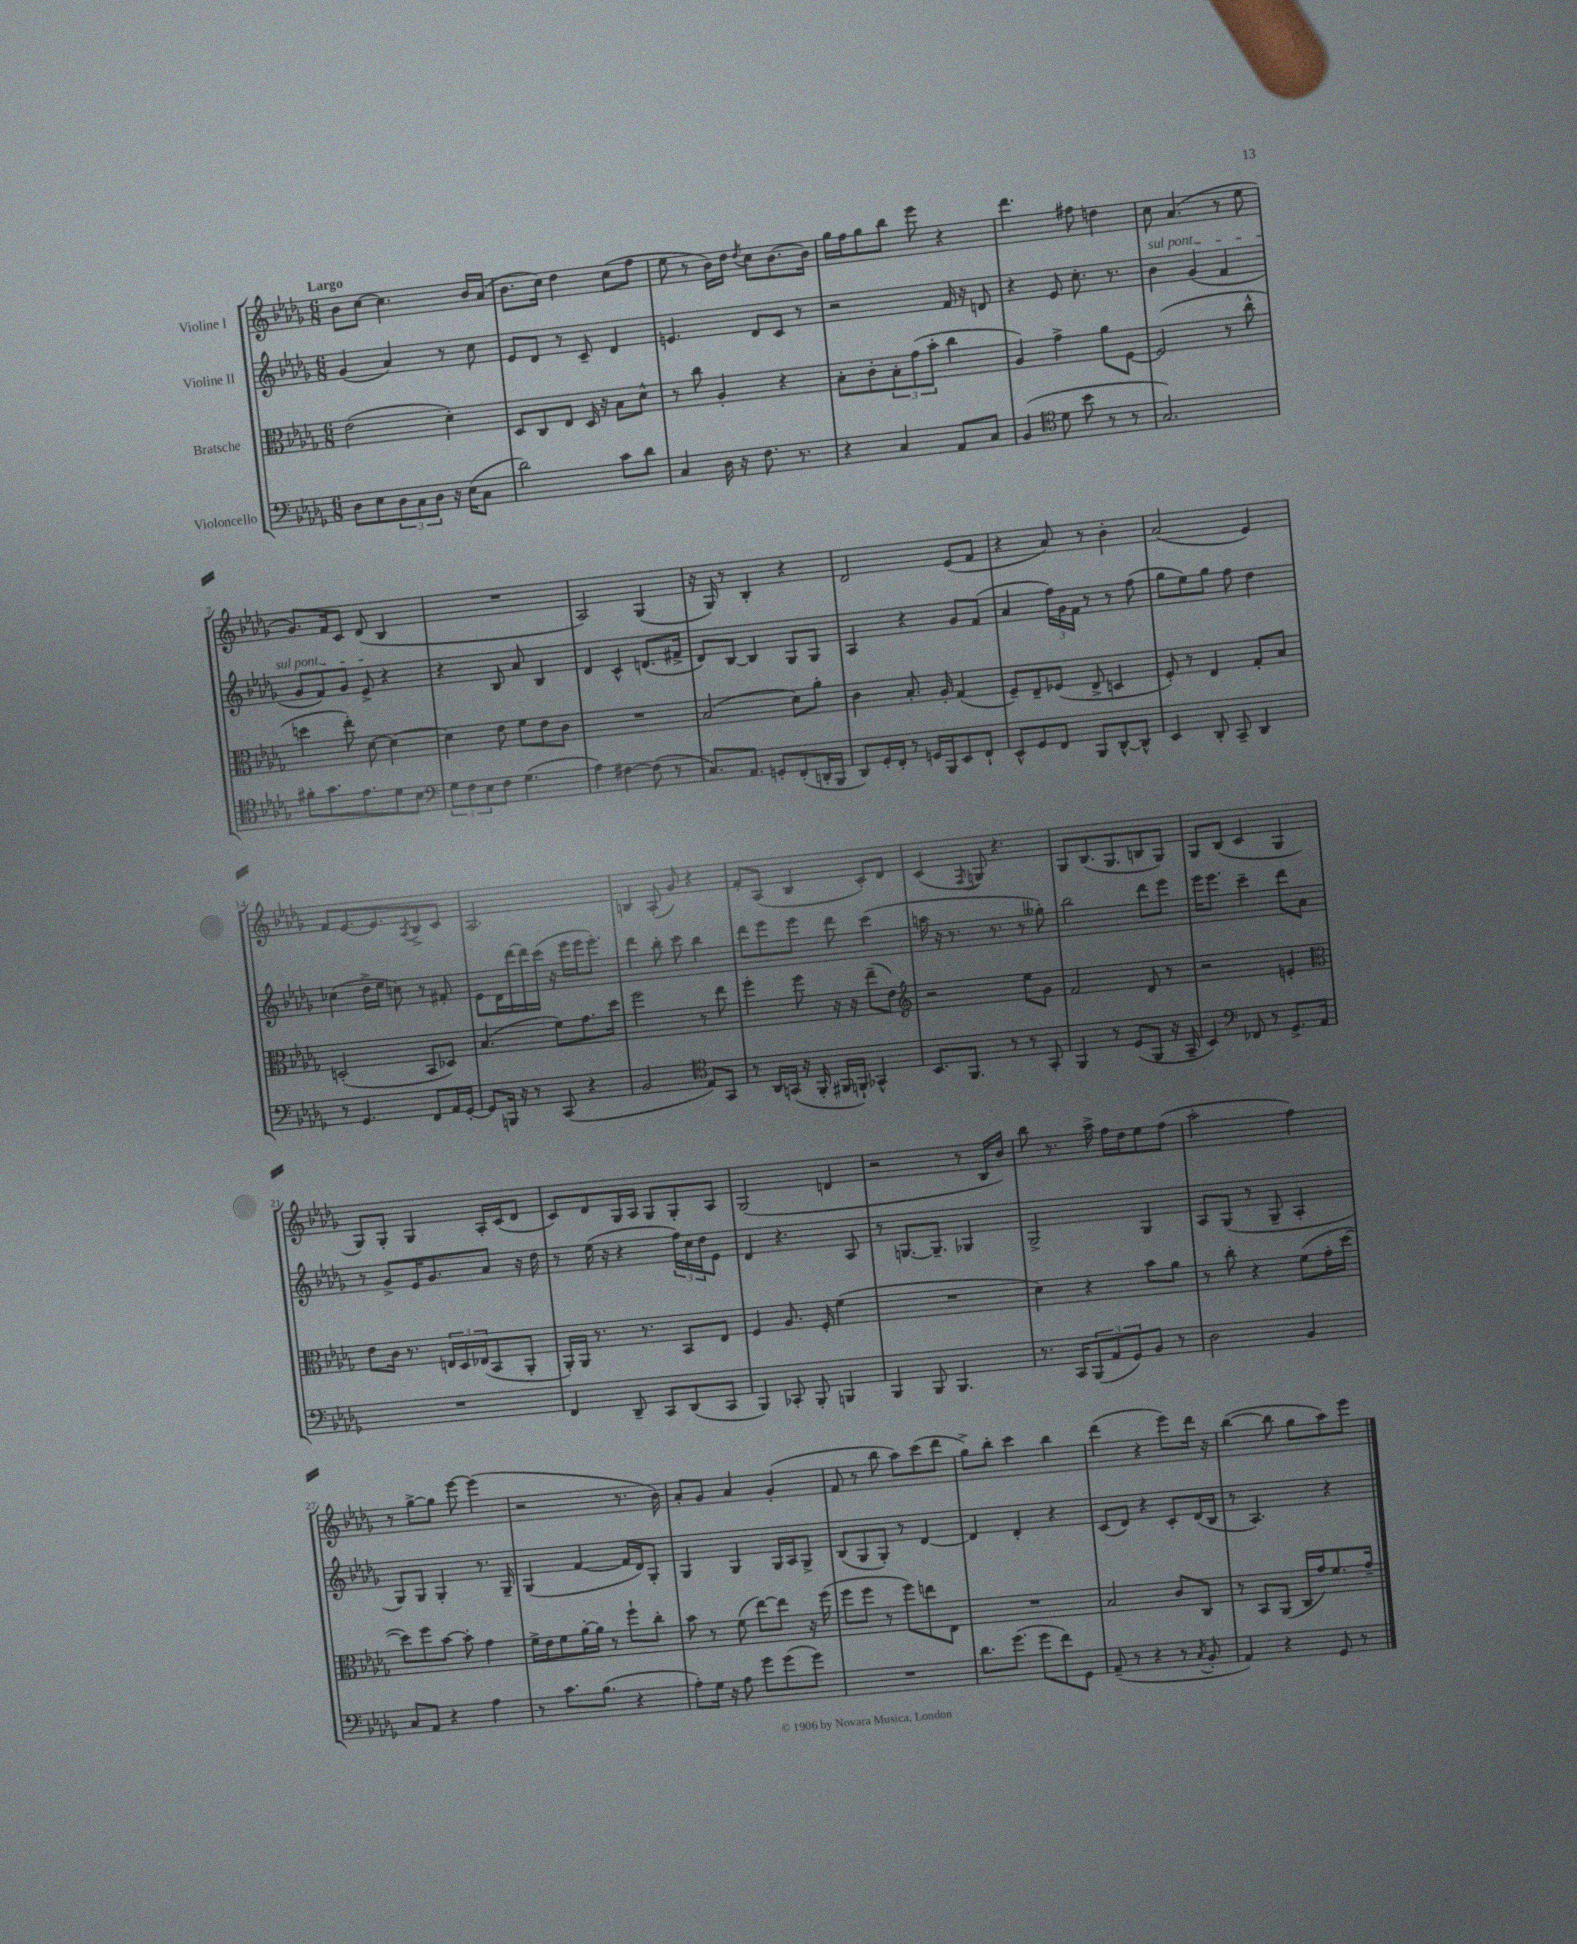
<<
\new StaffGroup <<
\new Staff = "s0" \with { instrumentName = "Violine I" } {
    \clef treble \key des \major \numericTimeSignature \time 6/8 \tempo "Largo"
    bes'8 c''8~ c''4. bes'16 aes'16( |
    bes'8. c''16) des''4 c''8( f''8 |
    ees''8 r8 bes'16) des''16 \acciaccatura { des''8 } c''8 bes'8.~ bes'16 |
    ges''16 f''16 ges''8 bes''8 ees'''8 r4 |
    des'''4. fis''8 d''4 |
    c''8 aes'4.( r8 ees''8 |
    ges'8.) f'16 c'8 des'8( bes4 |
    R2. |
    aes2) ges4( |
    r16 ges16) r8 bes4-. r4 |
    des'2 ees'8( f'8 |
    r4 aes'8) r8 bes'4-. |
    aes'2( ees'4) |
    f'8 ees'8.~ ees'8. \acciaccatura { aes8 } bes8-> c'8 |
    aes2. |
    b4 aes8-.( ges'8) r4 |
    f'8-. aes8( bes4 c'8-.) des'8 |
    c'4( \acciaccatura { f8 } g8) r4. |
    ges8 bes8.( ges8. b8 ges8) |
    ges8 bes8( c'4 ges4 |
    ges8) ges8-. ges4 aes16-. c'16( des'8 |
    c'8) des'8 ges16 aes16 ges8 ges8-. aes8 |
    ges2( d'4 |
    r2 r8 bes16 bes'16) |
    bes''8 r8. aes''16-> f''16 des''16 ees''8 f''8( |
    aes''2-. f''4) |
    r8 ges''8~-> ges''8 ees'''8~ ees'''4( |
    r2 r8. bes'16) |
    aes'8-. ges'8 aes'4 ges'4-.( |
    f'8 r8 bes''8 aes''8) c'''8( des'''8 |
    ges''8->) bes''8-. c'''4 bes''4 |
    des'''4( r4 ees'''8) des'''16 r16 |
    bes''4~( bes''8 ges''8 aes''8) ees'''8 \bar "|." |
}
\new Staff = "s1" \with { instrumentName = "Violine II" } {
    \clef treble \key des \major \numericTimeSignature \time 6/8
    ges'4( aes'4) r8 c''8 |
    ees'8 des'8 r8 c'8-- des'4 |
    e'4. des'8 c'8 r8 |
    r2 f'16 r16 d'8 |
    r4 ees'8 c''8.-. r8. |
    \once \override TextSpanner.bound-details.left.text = \markup { \italic "sul pont." } bes'4\startTextSpan ges'4( f'4 |
    ges'8 f'8) ges'8 ees'8->\stopTextSpan r4 |
    r4 bes8 aes'8 bes4 |
    des'4 c'4-^ d'8.( fis'16-> |
    des'8) bes8~ bes4 ges8 ges8 |
    aes4 r4 ges'8 f'8( |
    aes'4 \tuplet 3/2 { f''16) ges'16 f'16 } r8 r8 f''8( |
    ges''8 ees''8) ges''8 f''8 des''4 |
    ces''4( des''16-> ees''16 c''8) r8 fis'8-. |
    ees'8 des'16 des'''16~ des'''16 c'''16( r16 ees'''16 ees'''16 ees'''8.-.) |
    des'''4 bes''8-. c'''8 bes''4 |
    des'''8 ees'''8 ees'''8 des'''8 c'''4( |
    a''16 r16 r8. r8. r8 geses''8-.) |
    bes''2 des'''8 ees'''8 |
    ees'''16 ees'''8. c'''4-- des'''8 aes'8 |
    r8 ges'8-> ees'16 ges'8. aes'8 r16 des''16 |
    r8 ees''16( r16 r4 \tuplet 3/2 { f''16) c''16 des''16 } ees'8 |
    des'4 r4. aes8 |
    r8 g8.~ g8.-- ges4 |
    ges2-> ges4 |
    aes8 ges8( r8 ges8-- aes4-. |
    ges8) ges8 ges4-. r8. ges16-- |
    ges4( f'4~ f'16 des'16) ges8-. |
    ges4 ges4 ges16 aes16 ges8-> |
    bes8( ges8 ges8-.) r8 des'4~ |
    des'4 des'4-. r4 |
    c'8( des'8) r4 c'8-. des'16( bes16 |
    r8 aes4.) r4 \bar "|." |
}
\new Staff = "s2" \with { instrumentName = "Bratsche" } {
    \clef alto \key des \major \numericTimeSignature \time 6/8
    ees'2( des'4-.) |
    des8 c8 ees8 des16 r16 bes8 des'8-^ |
    r8 c''8 aes4-. r4 |
    bes8-. c'8-. \tuplet 3/2 { bes8-. ges'8( bes'8-. } c''4 |
    aes4) ges'4-> aes'8 f8~ |
    f2( r8 c''8-^ |
    d''4 ees''8-.) des'8~ des'4~ |
    des'4 ees'8 f'8 ees'8 c'8 |
    R2. |
    bes2( des'8) aes'8-. |
    c'4 bes8.-. aes16-. ges4( |
    f8--) ees8-- fes8( ees8-> d4 |
    f8-.) r8 ees4 ges8-. bes8 |
    d2-.( bes,8 des8) |
    bes4.( f'8) ges'8. des''16 |
    f''2 r8 ees''8 |
    f''4-. f''8 r16 r16 ees''8--( ees'8) |
    \clef treble r2 ees''8 ges'8 |
    f'2 des'8 r8 |
    r2 e'4-. |
    \clef alto ees'8 c'16 r8. \tuplet 3/2 { e16 des16 ees16( } bes,8 aes,8-. |
    aes,16-.) aes,16 r8. r8. bes,8 ees8 |
    f4 aes8. f16-. f'4( |
    R2. |
    des'4) r4 bes'8 aes'8 |
    r8 c''8-. r4 f'8( ges'16-. des''16~ |
    des''8) f''8 bes'8~ bes'8-. ges'4 |
    f'16-> ees'16 f'8 aes'16~-. aes'16 r8 f''8-! c''8-. |
    bes'8 r8 f'8( ees''8~) ees''8 r16 f''16( |
    f''8 f''8 r8 f''8) e''8 ees8 |
    R2. |
    bes2 c'8 c8 |
    r8 bes,8 aes,8( c16 ges'16) f'8. ges'16-- \bar "|." |
}
\new Staff = "s3" \with { instrumentName = "Violoncello" } {
    \clef bass \key des \major \numericTimeSignature \time 6/8
    des8 ees8 \tuplet 3/2 { des8 c8 des8 } r16 ees16( c8 |
    des'2) c'8 des'8 |
    c4 des16 r16 f8. r8. |
    r4 c4 aes,8 c8 |
    bes,4( \clef tenor des'8 bes'8 r8 r8 |
    ges2.) |
    fis'8-. ges'8. ees'8. des'8 bes8 |
    \clef bass \tuplet 3/2 { ges8 f8 ees8 } f8 ges4.( |
    aes4) fis4~ fis8( r8 |
    c8.) aes,8. g,8-. f,8-.( d,16-. bes,,16 |
    des,8) ges,16-. f,16-. r8 g,16 bes,,16 ees,8 f,8-! |
    ees,8-^ ges,8 f,8 bes,,8 des,8~-^ des,8-^ |
    ees,4 des,8-. c,8-- des,4 |
    r8 ges,4. f,8 aes,16 ges,16~-. |
    ges,8 b,,16 r16 r8 c,8( r4 |
    bes,2 \clef tenor ees8) ges,8 |
    r8 aes,16 g,16( r16 f,16-. fis,16 f,16-!) ges,4-^ |
    bes,8. f,8. r8 r8 ges,8-. |
    f,4 r8 des8( f,8 r16 ges,16-- |
    bes,4) \clef bass fes,8 r8 ges,8.-> aes,16 |
    R2. |
    f,4 des,8-- c,8 des,8( c,8 |
    bes,,4) ces,8-. bes,,8-. b,,4 |
    bes,,4 bes,,8 bes,,4. |
    r8. c,16 \tuplet 3/2 { bes,,8( aes,8 ges,8) } bes,8 r8 |
    des2 bes,4 |
    c8 aes,8 r4 aes4 |
    r8 c'8. bes8.( r4 |
    aes8-.) ges16 r16 aes8 ges'8 ges'8( ges'8) |
    R2. |
    des'8. ges'8.( ges'8 f'8) ges,8 |
    aes,8--( r8 r4 r8 \acciaccatura { c8 } bes,8-. |
    aes,4) r4 ges,8 r8 \bar "|." |
}
>>
>>
